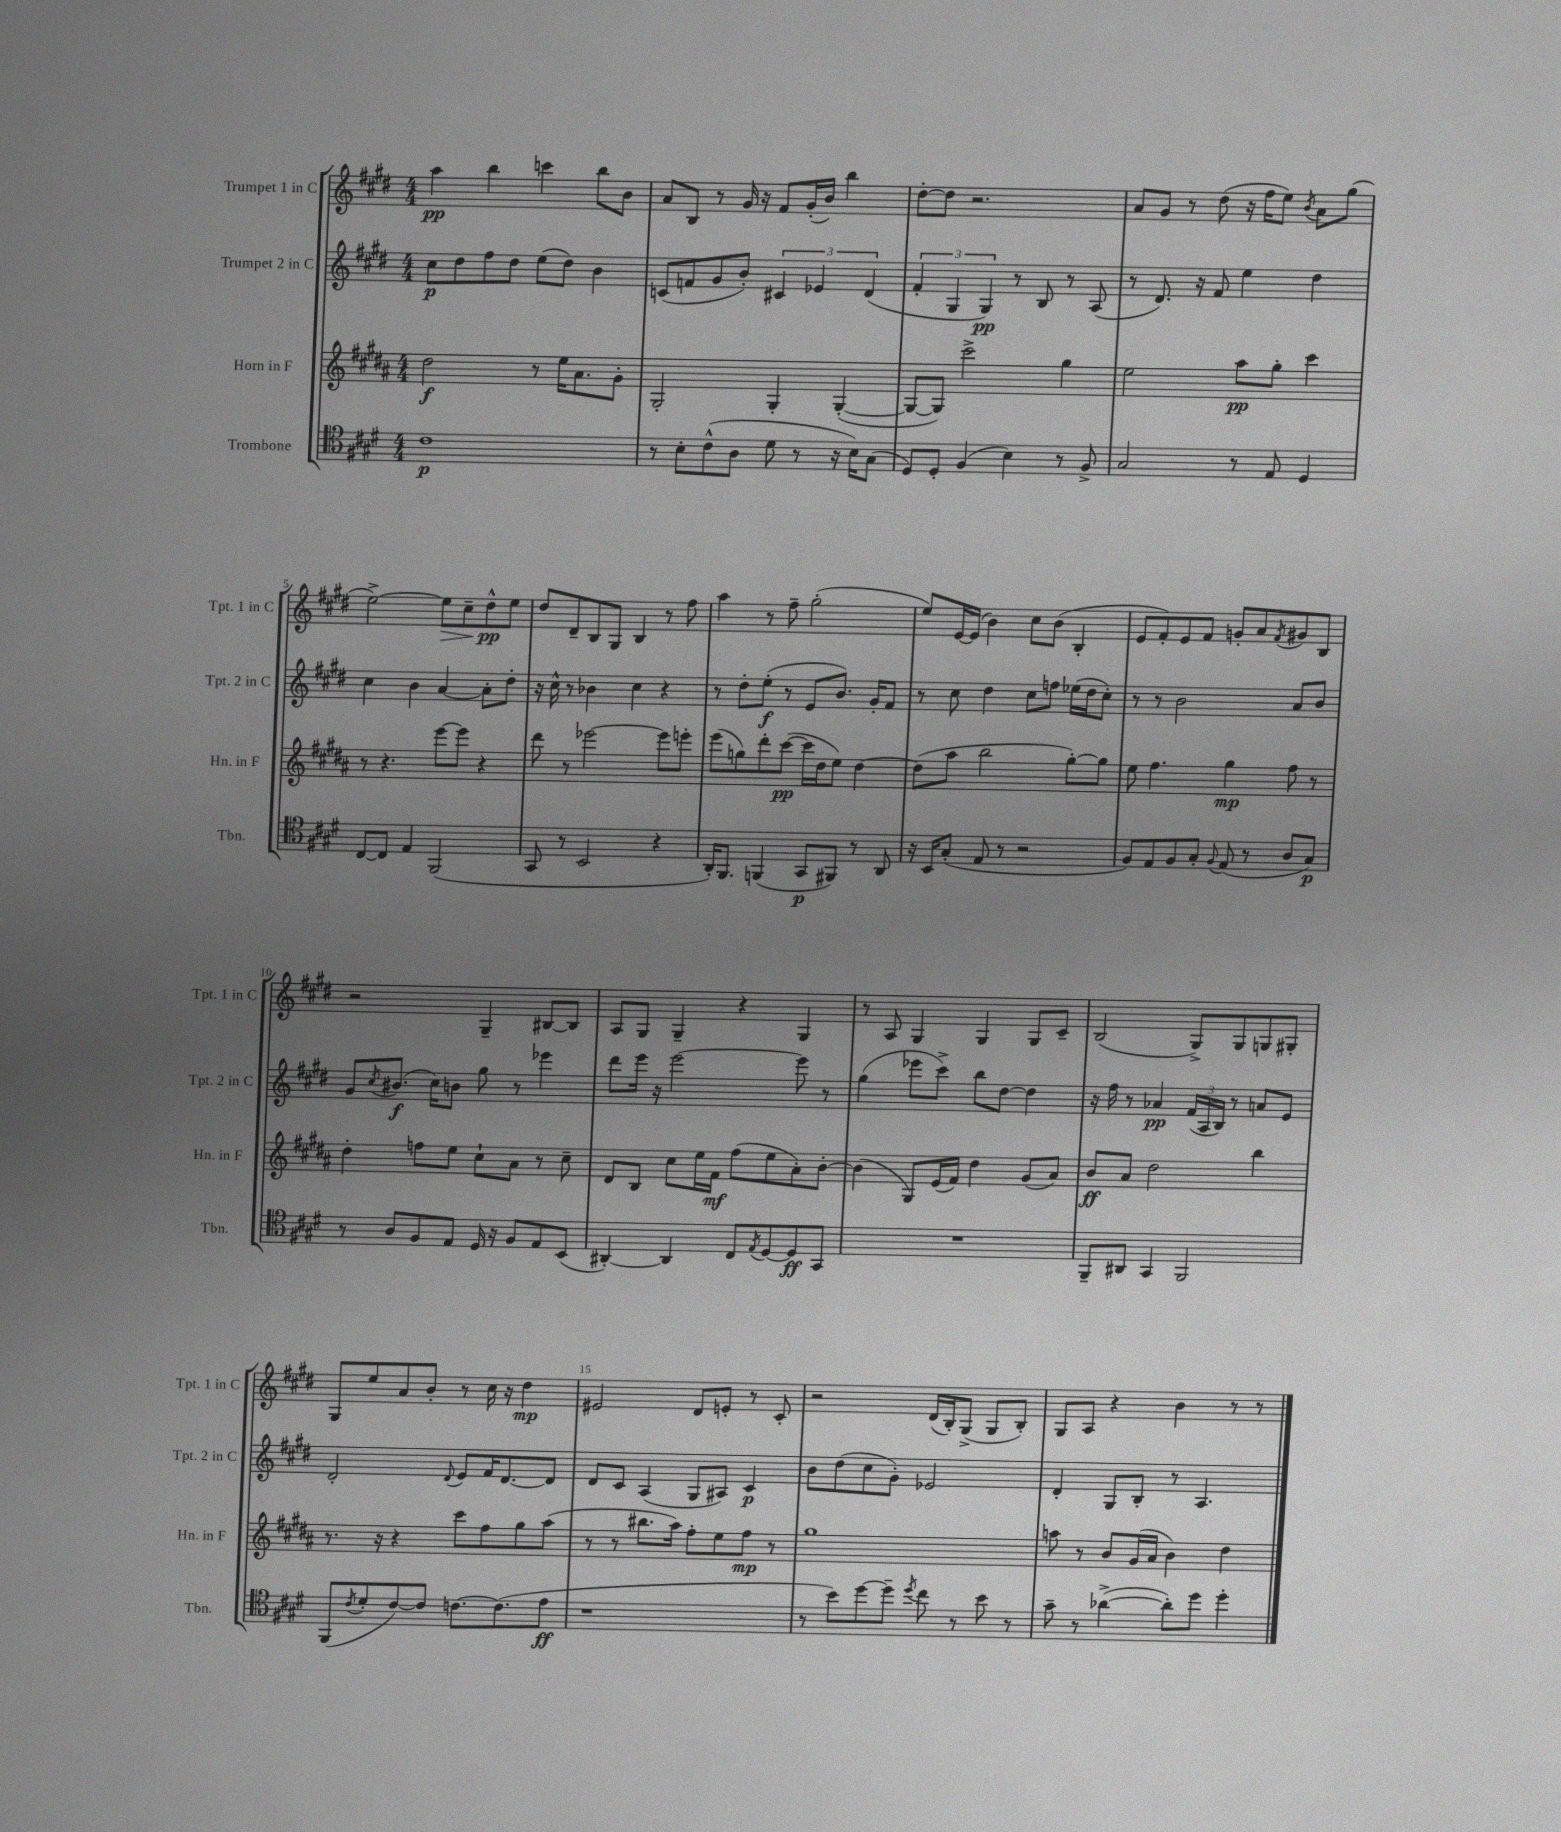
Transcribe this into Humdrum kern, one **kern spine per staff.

**kern	**kern	**kern	**kern
*staff4	*staff3	*staff2	*staff1
*clefC4	*clefG2	*clefG2	*clefG2
*k[f#c#g#d#]	*k[f#c#g#d#a#]	*k[f#c#g#d#]	*k[f#c#g#d#]
*M4/4	*M4/4	*M4/4	*M4/4
1c#	2dd#	8cc#	4aa
.	.	8dd#	.
.	.	8ff#	4bb
.	.	8dd#	.
.	8r	(8ee	4ccc
.	16ee	8dd#)	.
.	8.a#	.	.
.	.	4b	8bb
.	8g#'	.	8b
=	=	=	=
8r	2G#'	(8c	8a
8B'	.	8f	8B
(8c#^^	.	8g#	8r
8A	.	8b')	16g#
.	.	.	16r
8d#	4G#'	6c#	8f#
8r	.	.	(16g#'
.	.	6e-	.
.	.	.	16b)
16r	([4G#'	.	4bb
16B)	.	.	.
.	.	(6d#	.
(8G#	.	.	.
=	=	=	=
8D#)	8G#_	6f#'	[8dd#'
8D#'	8G#])	.	8dd#]
.	.	6G#	.
(4F#	2ccc#^	.	2.r
.	.	6G#)	.
4B)	.	8r	.
.	.	8B	.
8r	4gg#	8r	.
8F#^	.	(8A	.
=	=	=	=
2G#	2ee	8r	8a
.	.	8.d#)	8g#
.	.	.	8r
.	.	16r	.
.	.	8f#	(8dd#
8r	8aa#	4ee	16r
.	.	.	16ff#
8E	8gg#'	.	8ee)
.	.	.	8qb
4D#	4ccc#	4dd#	8a
.	.	.	(8gg#
=	=	=	=
[8C#	8r	4cc#	[2ee^)
8C#]	4.r	.	.
4E	.	4b	.
(2FF#	[8eee	[4a	8ee]
.	8eee]	.	8cc#~
.	4r	8a']	8dd#^^
.	.	8dd#'	8ee
=	=	=	=
8GG#	8ddd#	16r	8dd#
.	.	16cc#^^	.
8r	8r	8r	8d#~
2BB	[2eee-	4b-	8B
.	.	.	8G#
.	.	4cc#	4B
4r	8eee-]	4r	8r
.	8eee'	.	8ff#
=	=	=	=
16AA')	(8eee	8r	4aa
8.FF#	.	.	.
.	8gg)	8dd#'	.
(4FF	8ddd#'	(8ee'	8r
.	([8ccc#	8r	8ff#~
8GG#	16ccc#]	8e	(2gg#'
.	16dd#	.	.
8FF#)	8ee)	8.b)	.
8r	[4dd#	.	.
.	.	16g#'	.
8AA	.	8f#	.
=	=	=	=
16r	(8dd#]	8r	8ee)
16BB	.	.	.
(8G#'	8aa#	8cc#	[16e
.	.	.	(16e]
8E	2bb	4dd#	4b)
8r	.	.	.
2r	.	8cc#	8cc#
.	.	8ff	(8b
.	[8gg#')	(16ee-	4B'
.	.	16dd#	.
.	8gg#]	8cc#')	.
=	=	=	=
8F#)	8ee	8r	8e
8E	4.ff#	8r	8f#')
8F#	.	2b	8e
8G#'	.	.	8f#
8qqF#	.	.	.
(8E	4gg#	.	8g'
8r	.	.	8a
.	.	.	8qf#
8A	8ff#	8a	8g#
8G#)	8r	8b	8B
=	=	=	=
8r	4dd#'	8g#	2r
.	.	8qcc#	.
8A	.	(8.b#	.
8F#	8ff	.	.
.	.	16cc#)	.
8E	8ee	8b	.
16D#	8cc#`	8gg#	4G#~
16r	.	.	.
8F#	8a#	8r	.
8E	8r	4eee-	[8B#
(8BB	8cc#~	.	8B#]
=	=	=	=
[4AA#')	8d#	8ddd#	8A
.	8B	16eee	8G#
.	.	16r	.
4AA#]	8cc#	[2eee	4G#~
.	16ee	.	.
.	16f#	.	.
8C#	(8ff#	.	4r
8qE	.	.	.
[8D#	8ee	.	.
8D#]	8a#')	8eee]	4G#
8GG#	[8b'	8r	.
=	=	=	=
1r	(4b]	(4gg#	8r
.	.	.	8A
.	8G#)	8eee-	4G#
.	(16e	8ccc#^)	.
.	16f#)	.	.
.	4dd#	8bb	4G#
.	.	[8dd#	.
.	(8g#	4dd#]	8G#
.	8a#)	.	8c#~
=	=	=	=
8FF#~	8b	16r	(2B
.	.	16ff#	.
8AA#	8a#	8r	.
4GG#	2dd#	4a-	.
2FF#	.	(24f#	8G#^)
.	.	24A	.
.	.	24B)	.
.	.	8r	8G#
.	4bb	8a	8G
.	.	8e	8G#'
=	=	=	=
(8FF#	8.r	2d#'	8G#
8qc#	.	.	.
8d#'	.	.	8ee
.	16r	.	.
[8c#)	4r	.	8a
8c#]	.	.	8b'
.	.	8qqd#	.
[8.c	8ccc#	8e	8r
.	8ff#	16f#	16cc#
(8.c]	.	[8.d#	16r
.	8gg#	.	4dd#
8e	(8aa#	8d#]	.
=	=	=	=
1r	8r	8d#	2e#
.	8r	8c#	.
.	8.bb#	(4A	.
.	16aa#)	.	.
.	8ff#'	8G#	8d#
.	8ee	8A#)	8e'
.	8ff#	4c#	8r
.	8r	.	8c#'
=	=	=	=
8r	1gg#	8b	2r
8b)	.	(8dd#	.
[8dd#	.	8cc#	.
8dd#~]	.	8g#')	.
8qdd#	.	.	.
8cc#	.	2e-	(16d#
.	.	.	16B')
8r	.	.	(8G#^
8b	.	.	8G#
8r	.	.	8B')
=	=	=	=
8g#~	8aa	4d#'	8G#
8r	8r	.	8A
([4a-^	8b	8G#	4r
.	(16g#	8B'	.
.	16a#	.	.
8a-'])	4b)	8r	4b
8dd#	.	4.A	.
4dd#'	4dd#	.	8r
.	.	.	8r
==	==	==	==
*-	*-	*-	*-
